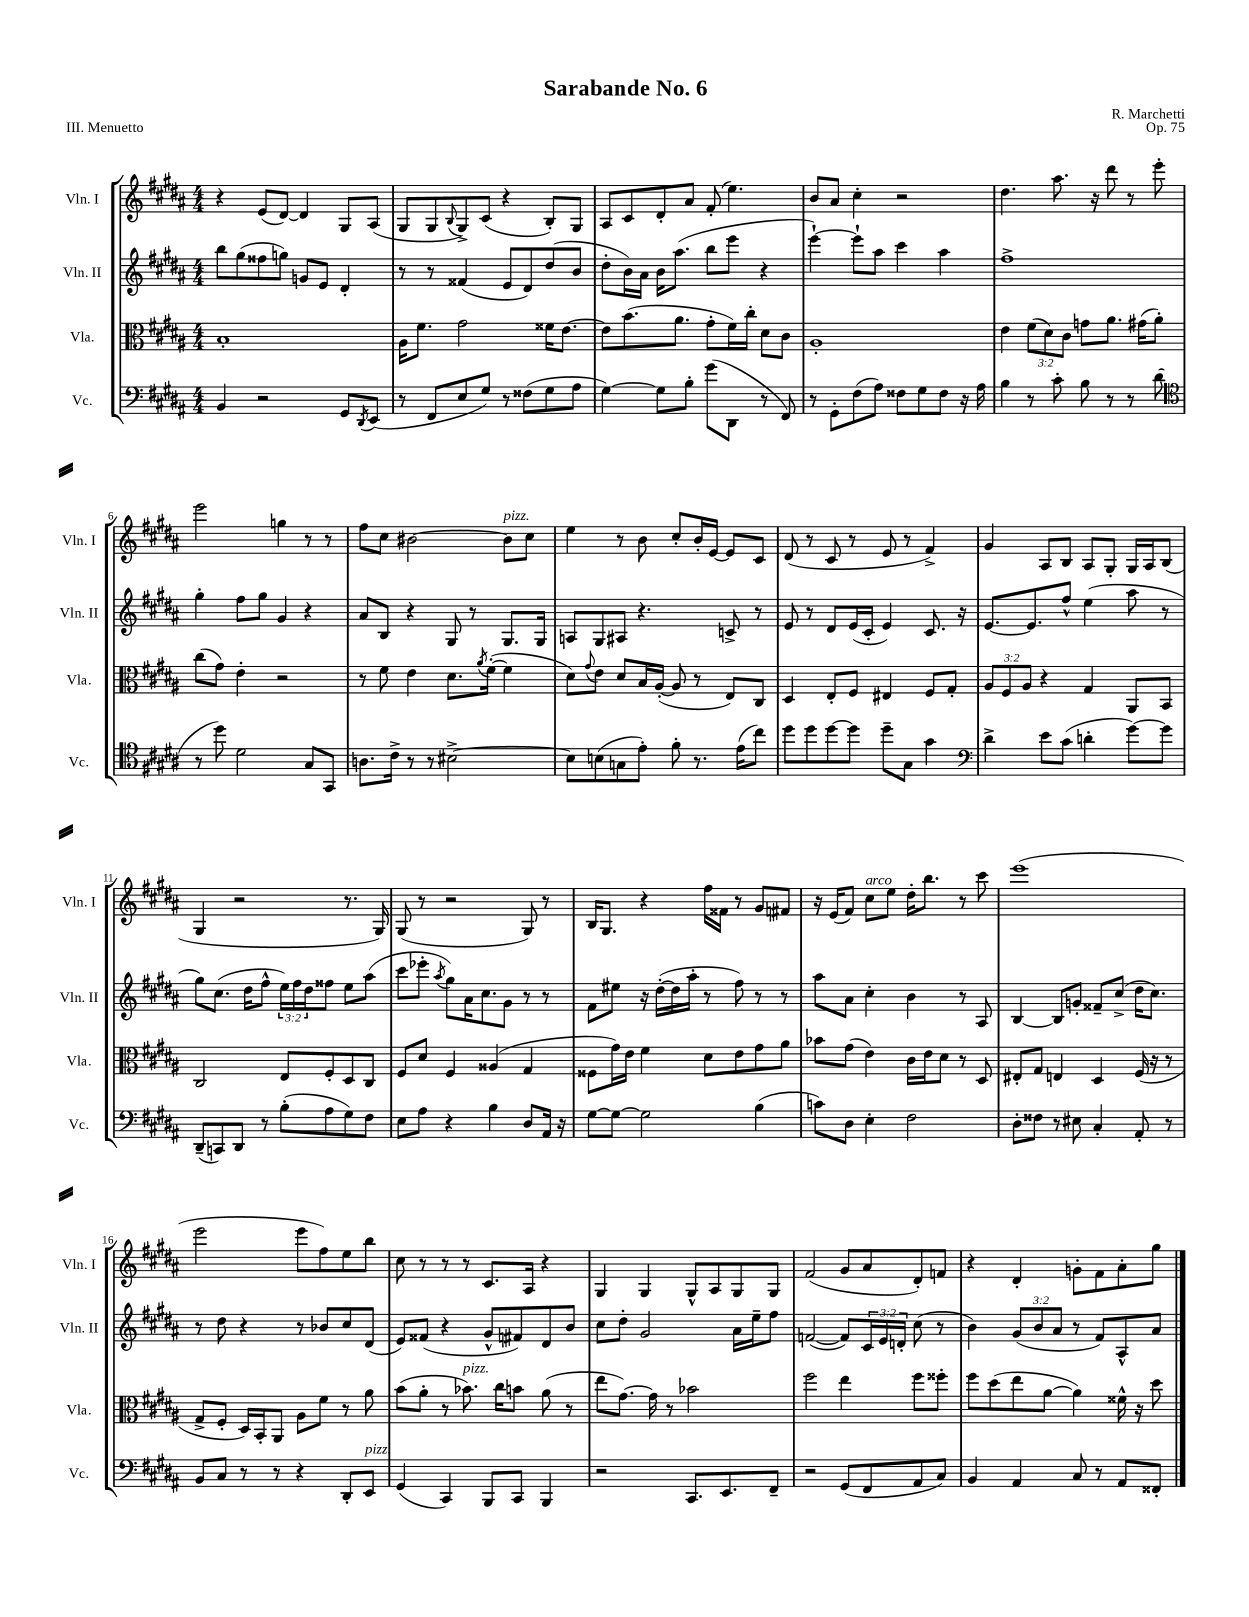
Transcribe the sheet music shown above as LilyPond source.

\header { title = "Sarabande No. 6" composer = "R. Marchetti" opus = "Op. 75" piece = "III. Menuetto" }
<<
\new StaffGroup <<
\new Staff = "s0" \with { instrumentName = "Vln. I" shortInstrumentName = "Vln. I" } {
    \clef treble \key b \major \numericTimeSignature \time 4/4
    r4 e'8( dis'8~) dis'4 gis8 ais8( |
    gis8 gis8 \appoggiatura { b8 } gis8->) cis'8( r4 b8-.) gis8 |
    ais8 cis'8 dis'8-. ais'8 fis'8-.( e''4.) |
    b'8 ais'8 cis''4-. r2 |
    dis''4. ais''8. r16 dis'''8 r8 e'''8-. |
    e'''2 g''4 r8 r8 |
    fis''8 cis''8 bis'2~ bis'8^\markup { \italic "pizz." } cis''8 |
    e''4 r8 b'8 cis''8-. b'16-. e'16~ e'8 cis'8 |
    dis'8( r8 cis'8 r8 e'8 r8 fis'4->) |
    gis'4 ais8 b8 ais8 gis8-. gis16 ais16 b8( |
    gis4 r2 r8. gis16) |
    gis8( r8 r2 gis8) r8 |
    b16 gis8. r4 fis''16 fisis'16 r8 gis'8 fis'8 |
    r16 e'16( fis'8) cis''8^\markup { \italic "arco" } e''8 dis''16-. b''8. r8 cis'''8 |
    e'''1( |
    e'''2 e'''8 fis''8) e''8 b''8 |
    cis''8 r8 r8 r8 cis'8. ais16 r4 |
    gis4 gis4 gis8-^ ais8 gis8 gis8 |
    fis'2( gis'8 ais'8 dis'8-.) f'8 |
    r4 dis'4-. g'8-. fis'8 ais'8-. gis''8 \bar "|." |
}
\new Staff = "s1" \with { instrumentName = "Vln. II" shortInstrumentName = "Vln. II" } {
    \clef treble \key b \major \numericTimeSignature \time 4/4 \override Staff.TupletNumber.text = #tuplet-number::calc-fraction-text
    b''8 gis''8( fisis''8 g''8) g'8 e'8 dis'4-. |
    r8 r8 fisis'4( e'8 dis'8) dis''8( b'8 |
    dis''8-. b'16) ais'16 b'16 ais''8.( b''8 e'''8 r4 |
    e'''4~-!) e'''8-! ais''8 cis'''4 ais''4 |
    fis''1-> |
    gis''4-. fis''8 gis''8 gis'4 r4 |
    ais'8 b8 r4 gis8 r8 gis8. gis16 |
    a8 gis8 ais8 r4. c'8-> r8 |
    e'8 r8 dis'8 e'16( cis'16-. e'4) cis'8. r16 |
    e'8.~ e'8. fis''8-^ e''4( ais''8 r8 |
    gis''8) cis''8.( dis''16 fis''8-^ \tuplet 3/2 { e''16) fis''16 dis''16 } fisis''8 e''8 ais''8( |
    cis'''8 ees'''8-. \acciaccatura { ais''8 } gis''8) ais'16 cis''8. gis'8 r8 r8 |
    fis'8 eis''8 r16 dis''16~-.( dis''16 ais''16-. r8 fis''8) r8 r8 |
    ais''8 ais'8 cis''4-. b'4 r8 ais8 |
    b4~ b8 g'8-. fisis'8-- cis''8->( dis''16 cis''8.) |
    r8 dis''8 r4 r8 bes'8 cis''8 dis'8( |
    e'8) fisis'8( r4 gis'8-^ fis'8) dis'8 b'8 |
    cis''8 dis''8-. gis'2 ais'16 e''16-- fis''8 |
    f'2~( f'8) \tuplet 3/2 { cis'16 e'16 d'16-. } cis''8( r8 |
    b'4) \tuplet 3/2 { gis'8( b'8 ais'8 } r8 fis'8) ais8-^ ais'8 \bar "|." |
}
\new Staff = "s2" \with { instrumentName = "Vla." shortInstrumentName = "Vla." } {
    \clef alto \key b \major \numericTimeSignature \time 4/4 \override Staff.TupletNumber.text = #tuplet-number::calc-fraction-text
    b1-. |
    ais16 fis'8. gis'2 fisis'16 e'8.~ |
    e'8 b'8.( ais'8. gis'8-. fis'16) cis''16-. dis'8 cis'8 |
    ais1-. |
    e'4 \tuplet 3/2 { fis'8( dis'8) cis'8 } g'8 ais'8. gis'16( ais'8-.) |
    cis''8( gis'8) e'4-. r2 |
    r8 fis'8 e'4 dis'8. \acciaccatura { ais'8 } fis'16~-.( fis'4 |
    dis'8) \appoggiatura { gis'8 } e'8 dis'8 b16 ais16~-.( ais8 r8 e8) cis8 |
    dis4 e8-. fis8 eis4 fis8 gis8-. |
    \tuplet 3/2 { ais8 fis8 ais8 } r4 gis4 ais,8 b,8 |
    cis2 e8 fis8-. dis8 cis8 |
    fis8 dis'8 fis4 aisis4( gis4 |
    fisis8 gis'16) e'16 fis'4 dis'8 e'8 gis'8 ais'8 |
    bes'8 gis'8( e'4) cis'16 e'16 dis'8 r8 dis8 |
    eis8-. gis8 e4 dis4 fis16( r16 r8 |
    gis8-> fis8-. dis16) b,16-. ais,8 ais8 fis'8 r8 ais'8 |
    b'8( ais'8-. r8 bes'8.^\markup { \italic "pizz." }) cis''16 b'8 ais'8( r8 |
    e''8 gis'8.~) gis'16 r8 bes'2 |
    fis''2 e''4 fis''8 fisis''8-. |
    fis''8 dis''8( e''8 ais'8~ ais'4) fisis'16-^ r16 dis''8 \bar "|." |
}
\new Staff = "s3" \with { instrumentName = "Vc." shortInstrumentName = "Vc." } {
    \clef bass \key b \major \numericTimeSignature \time 4/4
    b,4 r2 gis,8 \acciaccatura { dis,8 } e,8( |
    r8 fis,8 e8 gis8) r8 fisis8( gis8 ais8 |
    gis4~) gis8 b8-. gis'8( dis,8 r8 fis,8) |
    r8 gis,8-. fis8( ais8) fisis8 gis8 fisis8 r16 ais16 |
    b4 r8 cis'8-. b8 r8 r8 dis'8( |
    \clef tenor r8 dis''8) dis'2 gis8 gis,8 |
    a8. cis'16-> r8 r8 bis2~-> |
    bis8 b8( g8 e'8-.) fis'8-. r8. e'16( cis''8) |
    dis''8 dis''8 dis''8~ dis''8 dis''8-- gis8 gis'4 |
    \clef bass dis'4-> e'8 cis'8( d'4-. gis'8~) gis'8 |
    dis,8--( c,8) dis,8 r8 b8-.( ais8 gis8) fis8 |
    e8 ais8 r4 b4 dis8 ais,16 r16 |
    gis8~ gis8~ gis2 b4( |
    c'8) dis8 e4-. fis2 |
    dis8-. fisis8 r8 eis8 cis4-. ais,8-. r8 |
    b,8 cis8 r8 r8 r4 dis,8-. e,8^\markup { \italic "pizz." } |
    gis,4( cis,4) b,,8 cis,8 b,,4 |
    r2 cis,8. e,8. fis,8-- |
    r2 gis,8( fis,8 ais,8 cis8) |
    b,4 ais,4 cis8 r8 ais,8 fisis,8-. \bar "|." |
}
>>
>>
